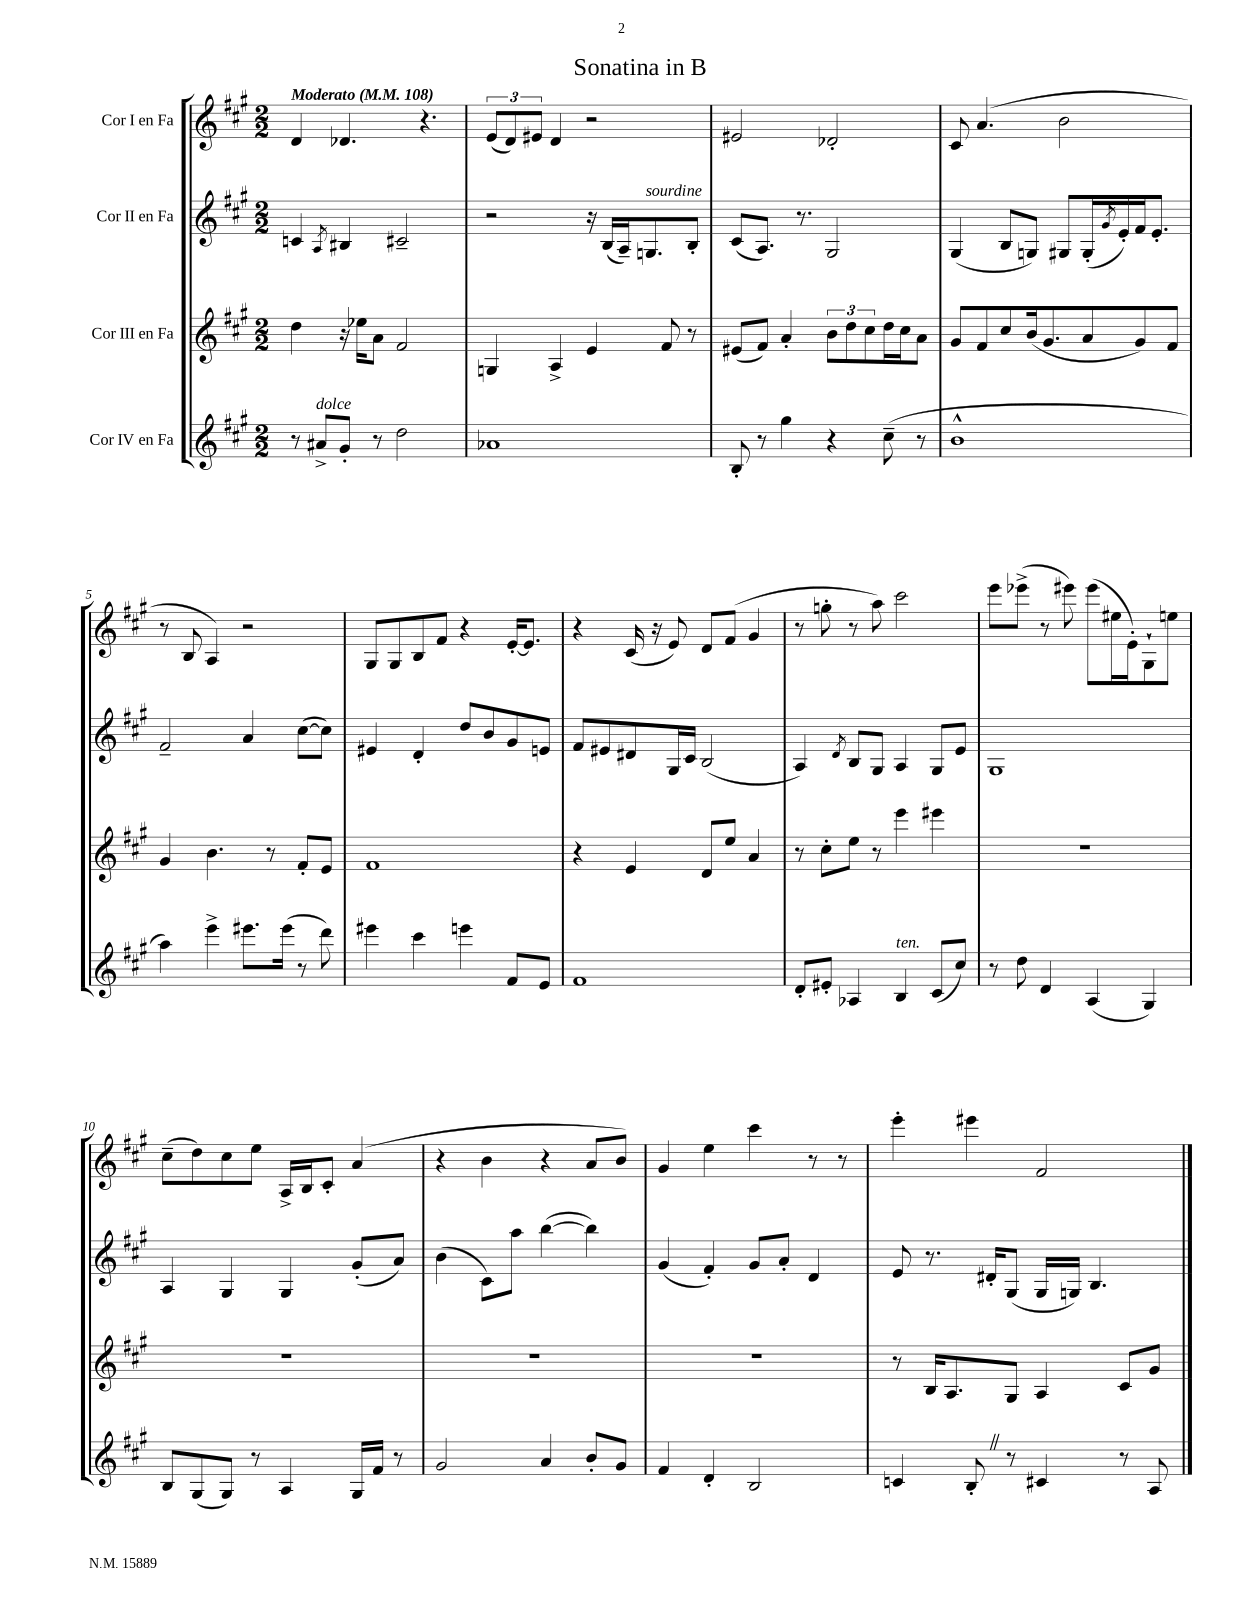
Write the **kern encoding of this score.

**kern	**kern	**kern	**kern
*part4	*part3	*part2	*part1
*staff4	*staff3	*staff2	*staff1
*I"Cor IV en Fa	*I"Cor III en Fa	*I"Cor II en Fa	*I"Cor I en Fa
*clefG2	*clefG2	*clefG2	*clefG2
*k[f#c#g#]	*k[f#c#g#]	*k[f#c#g#]	*k[f#c#g#]
*M2/2	*M2/2	*M2/2	*M2/2
*MM108	*MM108	*MM108	*MM108
=1	=1	=1	=1
!	!	!	!LO:TX:a:B:t=Moderato
8r	4dd\	4cn/	4d/
!LO:TX:a:i:t=dolce	!	!	!
8a#X^/L	.	.	.
.	.	8qA/	.
8g#'/J	16r	4B#X/	4.d-X/
.	16ee-X\KL	.	.
8r	8a\J	.	.
2dd\	2f#/	2c#X~/	.
.	.	.	4.r
=2	=2	=2	=2
1a-X	4Gn/	2r	(12e/L
.	.	.	12d/)
.	.	.	12e#X/J
.	4A^/	.	4d/
.	4e/	16r	2r
.	.	(16B/LL	.
.	.	16A~/J)	.
!	!	!LO:TX:a:i:t=sourdine	!
.	.	8.Gn/	.
.	8f#/	.	.
.	8r	8B'/J	.
=3	=3	=3	=3
8B'/	(8e#X/L	(8c#/L	2e#X/
8r	8f#/J)	8.A/J)	.
4gg#\	4a'/	.	.
.	.	8.r	.
4r	12b\L	2G#/	2d-X'/
.	12dd\	.	.
.	12cc#\	.	.
(8cc#~\	16dd\L	.	.
.	16cc#\J	.	.
8r	8a\J	.	.
=4	=4	=4	=4
1b^^	8g#/L	(4G#/	8c#/
.	8f#/	.	(4.a/
.	8cc#/	8B/L	.
.	(16b/k	8Gn/J)	.
.	8.g#/	.	.
.	.	8G#X/L	2b\
.	8a/	(16G#'/L	.
.	.	8qg#/	.
.	.	16e'/)	.
.	8g#/)	16f#/J	.
.	.	8.e'/J	.
.	8f#/J	.	.
!!LO:LB:g=z
=5	=5	=5	=5
4aa\)	4g#/	2f#~/	8r
.	.	.	8B/
4eee^\	4.b\	.	4A/)
8.eee#X\L	.	4a/	2r
.	8r	.	.
(16eee#\Jk	.	.	.
8r	8f#'/L	([8cc#\L	.
8ddd\)	8e/J	8cc#\J])	.
=6	=6	=6	=6
4eee#X\	1f#	4e#X/	8G#/L
.	.	.	8G#/
4ccc#\	.	4d'/	8B/
.	.	.	8f#/J
4eeen\	.	8dd/L	4r
.	.	8b/	.
8f#/L	.	8g#/	[16e'/KL
.	.	.	8.e/J]
8e/J	.	8en/J	.
=7	=7	=7	=7
1f#	4r	8f#/L	4r
.	.	8e#X/	.
.	4e/	8d#X/	(16c#/
.	.	.	16r
.	.	16G#/L	8e/)
.	.	16c#/JJ	.
.	8d/L	(2B/	8d/L
.	8ee/J	.	(8f#/J
.	4a/	.	4g#/
=8	=8	=8	=8
8d'/L	8r	4A/)	8r
8e#X'/J	8cc#'\L	.	8ggn'\
.	.	8qd/	.
4A-X/	8ee\J	8B/L	8r
.	8r	8G#/J	8aa\)
!LO:TX:a:i:t=ten.	!	!	!
4B/	4eee\	4A/	2ccc#\
(8c#/L	4eee#X\	8G#/L	.
8cc#/J)	.	8e/J	.
=9	=9	=9	=9
8r	1r	1G#	8eee\L
8dd\	.	.	(8eee-X^\J
4d/	.	.	8r
.	.	.	8eee#X\)
(4A/	.	.	(8eee#\L
.	.	.	16ee#X\L
.	.	.	16e'\J)
4G#/)	.	.	8G#`\
.	.	.	8een\J
!!LO:LB:g=z
=10	=10	=10	=10
8B/L	1r	4A/	(8cc#~\L
(8G#/	.	.	8dd\)
8G#/J)	.	4G#/	8cc#\
8r	.	.	8ee\J
4A/	.	4G#/	16A^/LL
.	.	.	16B/J
.	.	.	8c#'/J
16G#/LL	.	(8g#'/L	(4a/
16f#/JJ	.	.	.
8r	.	8a/J)	.
=11	=11	=11	=11
2g#/	1r	(4b\	4r
.	.	8c#\L)	4b\
.	.	8aa\J	.
4a/	.	([4bb\	4r
8b'/L	.	4bb\])	8a/L
8g#/J	.	.	8b/J)
=12	=12	=12	=12
4f#/	1r	(4g#/	4g#/
4d'/	.	4f#'/)	4ee\
2B/	.	8g#/L	4ccc#\
.	.	8a'/J	.
.	.	4d/	8r
.	.	.	8r
=13	=13	=13	=13
4cn/	8r	8e/	4eee'\
.	16B/KL	8.r	.
.	8.A/	.	.
8B'Z/	.	.	4eee#X\
.	.	16d#X'/KL	.
8r	8G#/J	(8G#/J	.
4c#X/	4A/	16G#/LL	2f#/
.	.	16Gn/JJ)	.
.	.	4.B/	.
8r	8c#/L	.	.
8A/	8g#/J	.	.
==	==	==	==
*-	*-	*-	*-
